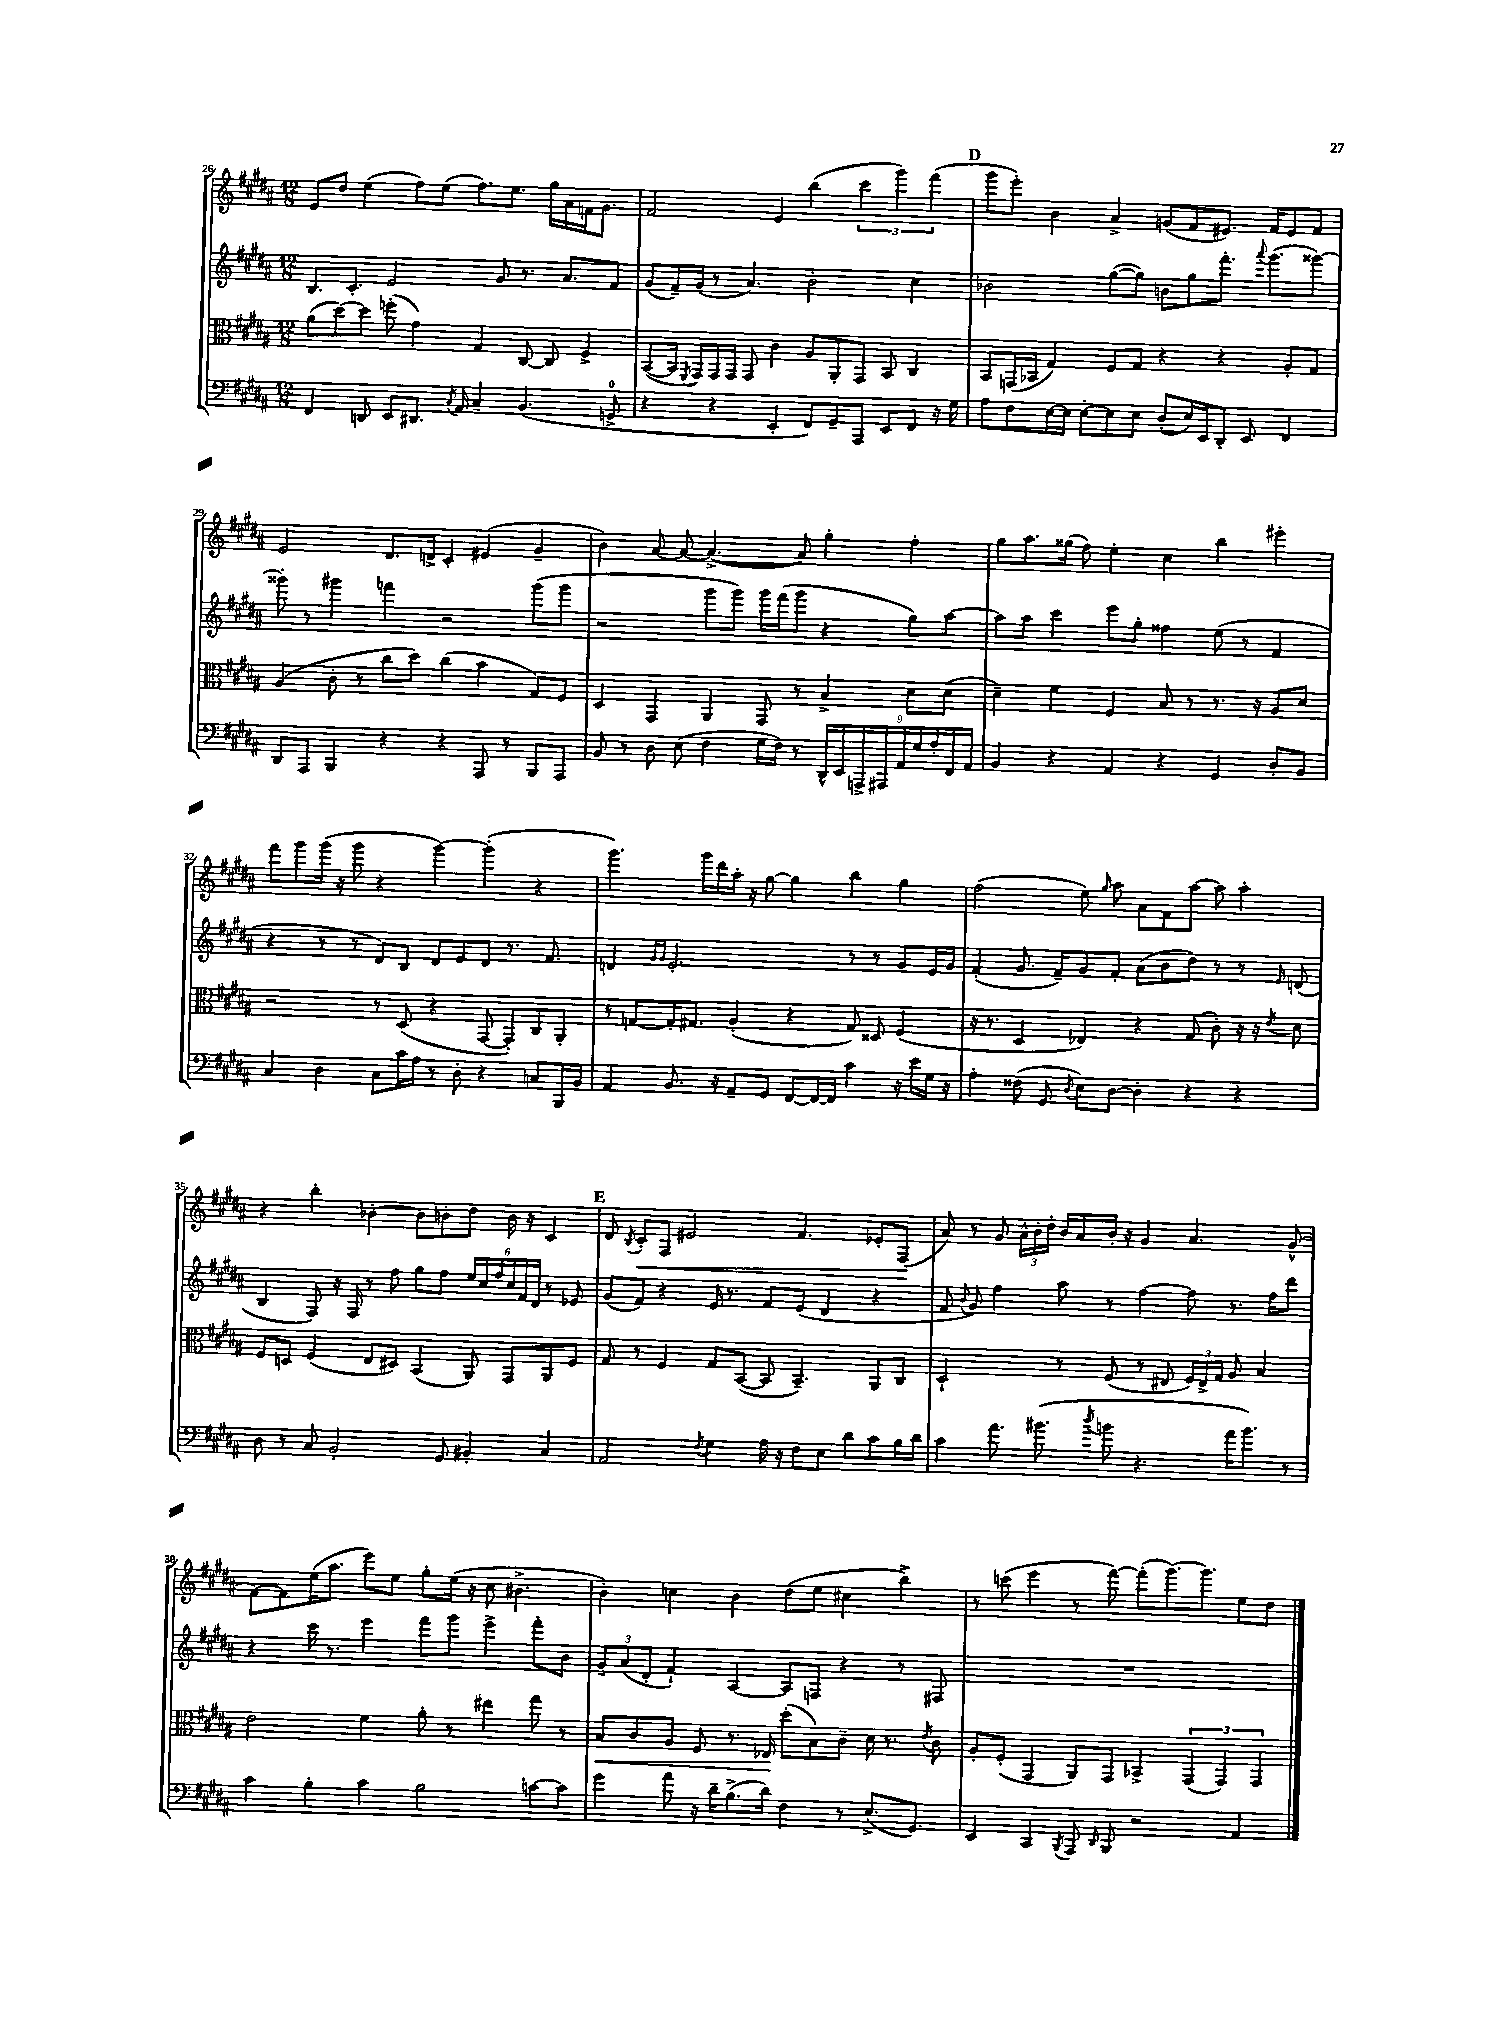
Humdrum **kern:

**kern	**kern	**kern	**kern
*staff4	*staff3	*staff2	*staff1
*clefF4	*clefC3	*clefG2	*clefG2
*k[f#c#g#d#a#]	*k[f#c#g#d#a#]	*k[f#c#g#d#a#]	*k[f#c#g#d#a#]
*M12/8	*M12/8	*M12/8	*M12/8
4FF#	(8a#	8.B	8e
.	[8dd#)	.	8dd#
.	.	8.c#'	.
8DD	8dd#]	.	(4ee
8EE	(8ff'	2e	.
8.DD#	4g#)	.	8ff#)
.	.	.	(8ee
8qC#	.	.	.
16AA#	.	.	.
4C#~	4G#	.	8.ff#)
.	.	8g#	.
.	.	.	8.ee
(4.BB	[8C#	8.r	.
.	8C#]	.	16gg#
.	.	8.a#	16a#
.	4F#^	.	16f
.	.	.	8.g#
8GG^	.	8f#	.
=	=	=	=
4r	([8BB	(8g#	2f#
.	16BB]	16f#~)	.
.	8qFF#	.	.
.	16GG#)	(16g#	.
4r	16GG#	8r	.
.	16GG#	.	.
.	8GG#	4.a#)	.
4EE'	4c#	.	4e
8FF#)	8A#	2b'	(4bb
8GG#~	8AA#'	.	.
8AAA#	8GG#	.	6ccc#
8EE	8BB	.	.
.	.	.	6ggg#)
8FF#	4C#	4cc#	.
.	.	.	(6fff#
16r	.	.	.
16G#	.	.	.
=	=	=	=
8A#	8BB	2b-	8ggg#
8F#	(16GG	.	8eee')
.	16BB-	.	.
[16E	4G#)	.	4b
16E]	.	.	.
[8E'	.	.	.
8E]	8F#	([8gg#	4a#^
8E	8G#	8gg#])	.
(8D#'	4r	8b	(8g
16E)	.	8gg#	8f#
16EE	.	.	.
8DD#'	4r	8.fff#'	8.e#)
8EE	.	.	.
.	.	8qqaaa#	.
.	.	(8.ggg#	16f#
4FF#	8A#'	.	8e#
.	8G#	[8ggg##)	8f#
=	=	=	=
8DD#	(4A#	8ggg##']	2e
8AAA#	.	8r	.
4BBB	8c#'	4ggg#	.
.	8r	.	.
4r	8cc#	4fff	8.d#
.	8dd#)	.	.
.	.	.	16d^
4r	(4cc#	2r	4c#'
8AAA#	4b	.	(4e#
8r	.	.	.
8BBB	8G#)	(8ggg#	4g#~
8AAA#	8F#	8ggg#	.
=	=	=	=
8BB	4D#	2r	4b)
8r	.	.	.
8D#	4GG#	.	[8a#
(8E	.	.	8a#_
4F#	4AA#	8ggg#	(4.a#^_
.	.	8ggg#)	.
16G#	8GG#	16ggg#	.
16F#)	.	(16fff#	.
8r	8r	8ggg#	8a#])
18DD#^^	4B^	4r	4gg#'
18EE	.	.	.
18AAA^	.	.	.
18AAA#	.	.	.
18AA#	.	.	.
.	8d#	8gg#)	4ff#'
18G#	.	.	.
18A#'	.	.	.
.	(8d#	[8aa#	.
18FF#	.	.	.
18AA#	.	.	.
=	=	=	=
4BB	4d#~)	8aa#]	8gg#
.	.	8aa#	8.aa#
4r	4f#	4ccc#	.
.	.	.	(16gg##
.	.	.	8ff#)
4AA#	4F#	8eee	4ee'
.	.	8gg#'	.
4r	8B	4ff##	4cc#
.	8r	.	.
4GG#	8.r	(8ee	4bb
.	.	8r	.
.	16r	.	.
8D#'	8A#	4f#	4eee#'
8BB	8d#	.	.
=	=	=	=
4C#	2r	4r	8fff#
.	.	.	8ggg#
4D#	.	8r	(16ggg#
.	.	.	16r
.	.	8r	8ggg#
8C#	8r	8d#)	4r
16c#	(8D#	8B	.
16A#	.	.	.
8r	4r	8d#	[4ggg#)
8D#'	.	8e	.
4r	[8GG#	8d#	(4ggg#']
.	8GG#'])	8.r	.
8C	8C#	.	4r
.	.	8.f#	.
16BBB	8AA#'	.	.
16BB	.	.	.
=	=	=	=
4AA#	8r	4d	4.ggg#)
.	[8G	.	.
.	.	16qqg#	.
.	.	16qqg#	.
8.BB	16G']	2.e'	.
.	8.G#	.	.
.	.	.	16ggg#
16r	.	.	16ddd#
8AA#~	(4A#'	.	16aa#'
.	.	.	16r
8GG#	.	.	[8gg#
[8FF#	4r	.	4gg#]
16FF#_	.	.	.
16FF#]	.	.	.
4c#	8G#)	8r	4bb
.	8D##	8r	.
16r	(4F#	8g#	4gg#
16e	.	.	.
16G#	.	16e	.
16r	.	16g#	.
=	=	=	=
4A#'	16r	(4f#'	(2ff#
.	8.r	.	.
(8F##	4D#	8.g#	.
8GG#	.	.	.
.	.	16f#~)	.
8qD#	.	.	.
8E)	4E-)	8g#	8ee)
.	.	.	16qqgg#
[8D#	.	8f#'	8aa#
4D#']	4r	(8a#	8a#
.	.	8b	8f#
4r	(8G#	8dd#)	[8aa#
.	8c#')	8r	8aa#]
4r	16r	8r	4aa#'
.	16r	.	.
.	8qe	16qqe	.
.	8d#	(8d	.
=	=	=	=
8D#	8F#	4B	4r
8r	8D	.	.
8C#	(4F#	8F#)	4bb'
2BB'	.	16r	.
.	.	16F#	.
.	8E	8r	[4b-'
.	8D#)	8ff#	.
.	(4BB	8gg#	8b-]
8GG#	.	8ff#	8b'
4BB#'	8AA#)	24ee	8dd#
.	.	24cc#	.
.	.	24ff#	.
.	8GG#	24cc#	16b
.	.	24f#	.
.	.	.	16r
.	.	24d#	.
4C#	8AA#	8r	4c#
.	8F#	8e-	.
=	=	=	=
2AA#	8G#	(8g#	8d#
.	.	.	8qB
.	8r	8f#)	8c#'
.	4F#	4r	8F#
.	.	.	2e#
8qF#	.	.	.
4G#	8G#	16e	.
.	.	8.r	.
.	([8BB	.	.
16A#	8BB]	8f#	.
16r	.	.	.
8F#	4.BB~)	(8e	4.f#
8E	.	4d#	.
8d#	.	.	.
8c#	8AA#	4r	8e-'
16B	8C#	.	(8F#
16d#	.	.	.
=	=	=	=
4c#	2D#`	8f#	8a#)
.	.	8qqb	.
.	.	8g#)	8r
8.a#	.	4ff#	8g#
.	.	.	24a#^^
.	.	.	24b'
(8.b#	.	.	.
.	.	.	24dd#'
.	8r	8aa#	16b
.	.	.	16a#
8qdd#	.	.	.
8b	(8F#	8r	16b'
.	.	.	16r
4.r	8r	[4ff#	4g#
.	8E#	.	.
.	24F#)	8ff#]	4.a#
.	24E#^	.	.
.	24G#	.	.
16a#	8A#	8.r	.
8.b)	.	.	.
.	4B	.	.
.	.	16ff#	.
8r	.	8ddd#	(8g#^^
=	=	=	=
4c#	2e	4r	[8f#)
.	.	.	8f#]
4B'	.	16ccc#	(16ee
.	.	8.r	8.aa#
4c#	4f#	4eee	8eee)
.	.	.	8ee
2B	8a#'	8fff#	8gg#'
.	8r	8ggg#	(16ee
.	.	.	16r
.	4ee#	4eee^	8cc#
.	.	.	4.b#^
[8c	8gg#	8fff#'	.
8c]	8r	8b	.
=	=	=	=
4g#	8B	12g#~	4b')
.	.	(12a#	.
.	8c#	.	.
.	.	12d#'	.
8a#	8A#	4f#`)	4cc
16r	8F#	.	.
16d#~	.	.	.
(8.B^	8.r	[4A#	4b
16d#)	16E-	.	.
4F#	(8dd#'	8A#]	(8dd#
.	8B)	8F	8ee
8r	8c#~	4r	4cc#
(8.E^	16d#	.	.
.	8.r	.	.
.	.	8r	4bb^)
8.GG#)	.	.	.
.	8qe	.	.
.	8c#	8F#	.
=	=	=	=
4EE	8A#'	1.r	8r
.	(8F#'	.	(8ccc
4CC#	4GG#	.	4eee
8qBBB	.	.	.
8AAA#	8AA#)	.	8r
16qqDD#	.	.	.
8BBB	8GG#	.	[8fff#)
2r	4BB-^	.	(8fff#']
.	.	.	[8.ggg#)
.	(6GG#	.	.
.	.	.	8.ggg#]
.	6GG#)	.	.
4AA#	.	.	8ee
.	6GG#	.	.
.	.	.	8dd#
==	==	==	==
*-	*-	*-	*-
